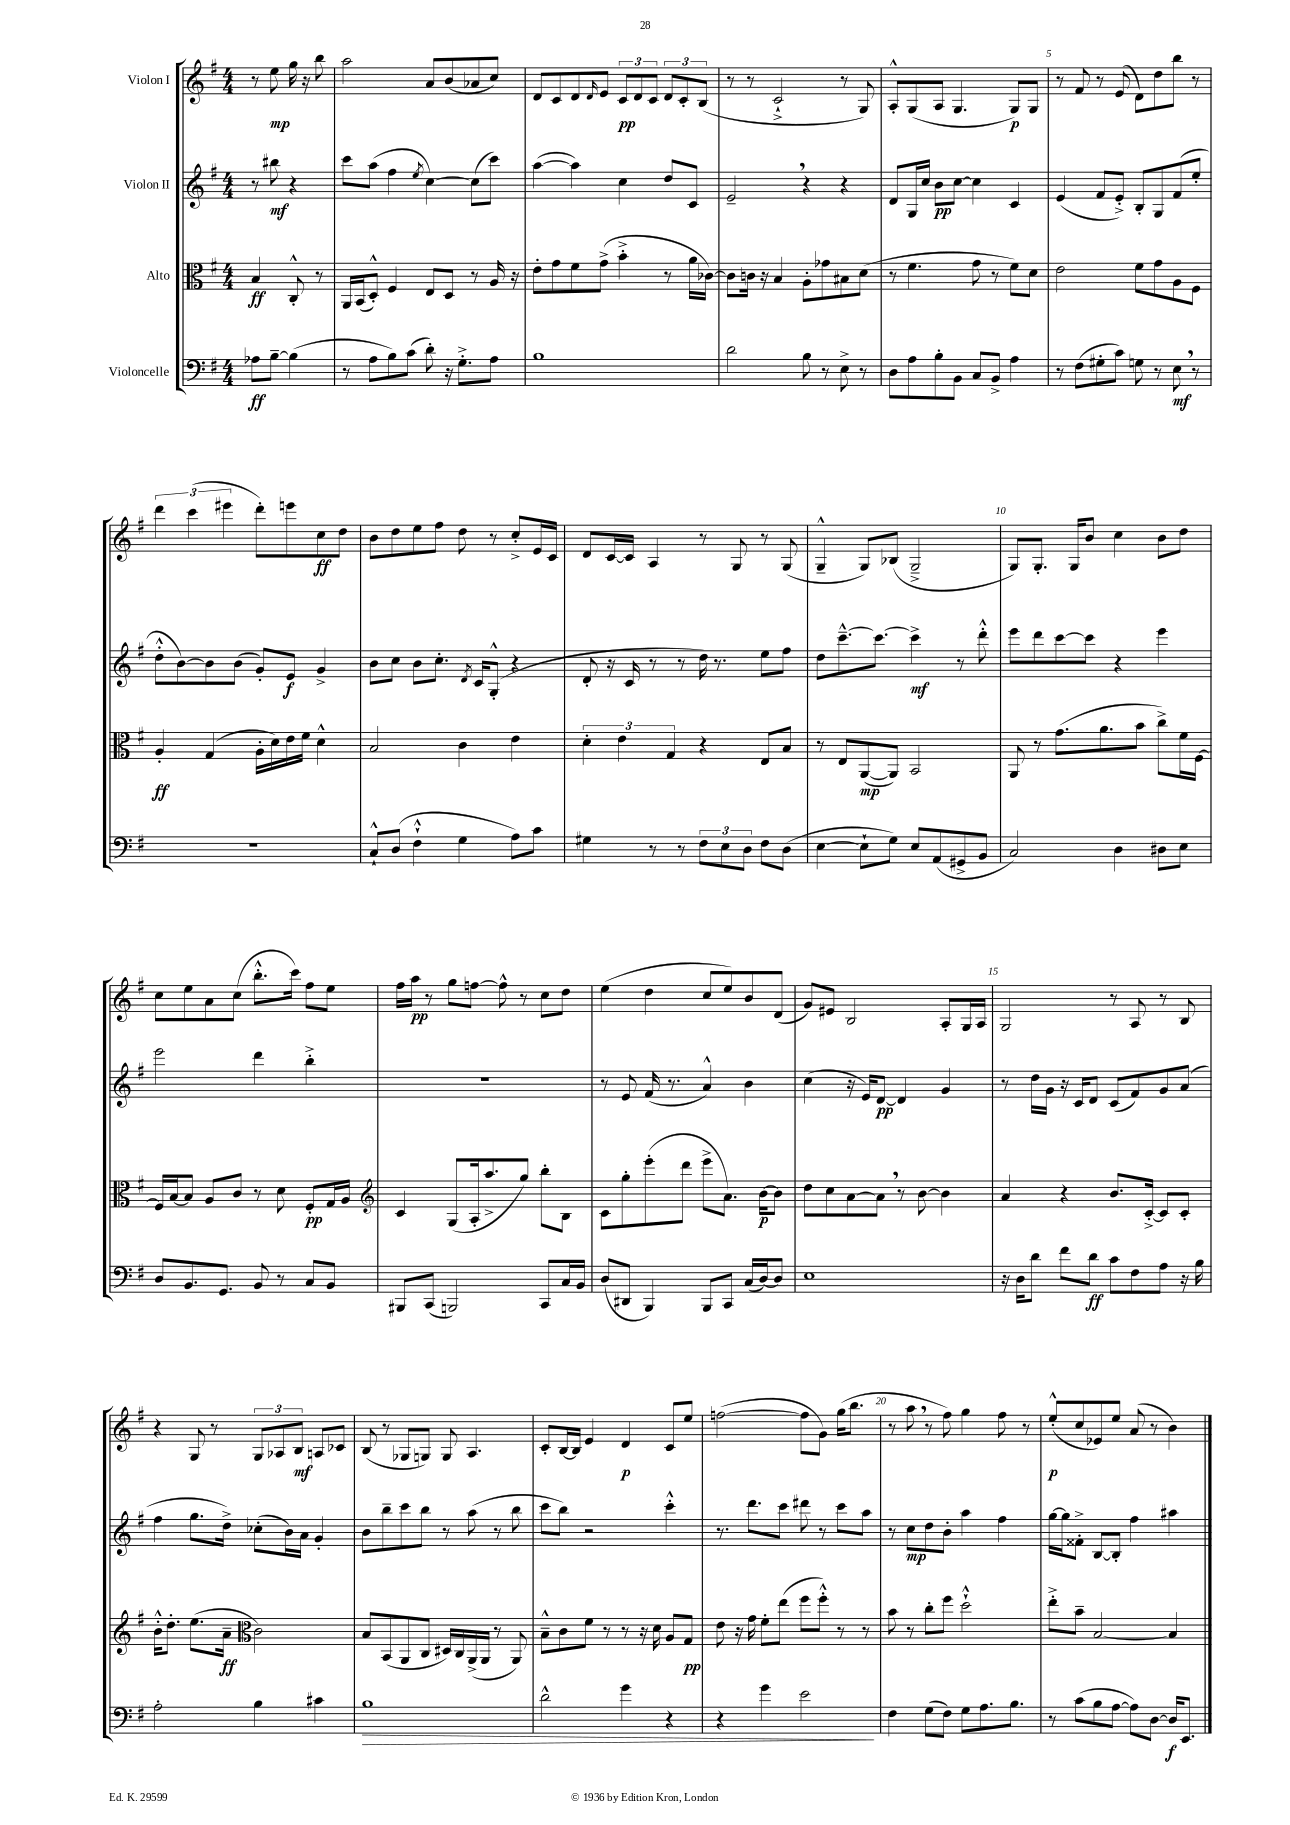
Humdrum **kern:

**kern	**kern	**kern	**kern
*staff4	*staff3	*staff2	*staff1
*clefF4	*clefC3	*clefG2	*clefG2
*k[f#]	*k[f#]	*k[f#]	*k[f#]
*M4/4	*M4/4	*M4/4	*M4/4
8A-\L	4B/	8r	8r
[8B~\J	.	8bb#\	8ee\
(4B\]	8C'^^/	4r	16gg\
.	.	.	16r
.	8r	.	8bb\
=	=	=	=
8r	16AA/LL	8ccc\L	2aa\
.	(16BB/J	.	.
8A\L	8D'^^/J)	(8aa\J	.
8B\)	4F#/	4ff#\	.
(8c\J	.	.	.
.	.	8qee/	.
8d'\)	8E/L	[4cc\)	8a/L
16r	8D/J	.	(8b/
8.G'^\L	.	.	.
.	8r	(8cc\]L	8a-/
8A\J	16A/	8ccc\J)	8cc/J)
.	16r	.	.
=	=	=	=
1B	8e'\L	([4aa\	8d/L
.	8g\	.	8c/
.	8f#\	4aa\])	8d/
.	.	.	16qqd/
.	(8g^\J	.	8e/J
.	4b'^\	4cc\	12c/L
.	.	.	12d/
.	.	.	12c/J
.	8r	8dd/L	12d/L
.	.	.	12c'/
.	16a\LL	8c/J	.
.	.	.	(12B/J
.	[16c-\JJ)	.	.
=	=	=	=
2d\	8c-\]L	2e~/	8r
.	16c\Jk	.	8r
.	16r	.	.
.	4B/	.	2c`^/
8B\	8A'\L	4r	.
8r	8g-\	.	.
8E^\	8B#\	4r	8r
8r	(8d\J	.	8G/)
=	=	=	=
8D\L	8r	8d/L	8A'^^/L
8A\	4.f#\	16G/L	(8G/
.	.	16cc/JJ	.
8B'\	.	8b\L	8A/J
8BB\J	.	[8cc\J	4.G/
8C/L	8g\	4cc\]	.
8BB^/J	8r	.	.
4A\	8f#\L)	4c/	8G/L)
.	8d\J	.	8G/J
=	=	=	=
8r	2e\	(4e/	8r
(8F#\L	.	.	8f#/
8G#'\	.	8f#/L	8r
8c\J)	.	8e'^/J)	(8e/
8G\	8f#\L	8B'/L	8d\L)
8r	8g\	8G/	8dd\
8E\	8A\	(8f#/	8bb\J
8r	8F#\J	8ee'/J	8r
=	=	=	=
1r	4A'/	8dd'^^\L	6ddd\
.	.	[8b\)	.
.	.	.	(6ccc\
.	(4G/	8b\]	.
.	.	.	6eee#\
.	.	(8b\J	.
.	16A'\LL	8g'/L)	8ddd'\L)
.	16d\)	.	.
.	16e\	8e/J	8eee\
.	16f#\JJ	.	.
.	4d^^\	4g^/	8cc\
.	.	.	8dd\J
=	=	=	=
8C`^^/L	2B/	8b\L	8b\L
(8D/J	.	8cc\J	8dd\
4F#`^^\	.	8b\L	8ee\
.	.	8.cc'\J	8ff#\J
4G\	4c\	.	8dd\
.	.	8qd/	.
.	.	16c/LK	.
.	.	(8G'^^/J	8r
8A\L)	4e\	4r	8cc'^/L
8c\J	.	.	16e/L
.	.	.	16c/JJ
=	=	=	=
4G#\	6d'\	8d'/	8d/L
.	.	16r	[16c/L
.	6e\	.	.
.	.	16c/	16c/]JJ
8r	.	8r	4A/
.	6G/	.	.
8r	.	8r	.
12F#\L	4r	16dd\)	8r
.	.	8.r	.
12E\	.	.	.
.	.	.	8G/
12D\J	.	.	.
8F#\L	8E/L	8ee\L	8r
(8D\J	8B/J	8ff#\J	(8G/
=	=	=	=
[4E\	8r	8dd\L	4G~^^/
.	8E/L	[8.ccc~^^\	.
8E`\]L	([8AA/	.	8G/L)
.	.	8.ccc\_J	.
8G\J)	8AA/]J)	.	(8B-/J
8E/L	2BB/	4ccc^\]	2G~^/
(8AA/	.	.	.
8GG#^/	.	8r	.
8BB/J	.	8ddd'^^\	.
=	=	=	=
2C/)	8AA/	8eee\L	8G/L)
.	8r	8ddd\	8.G'/J
.	(8.g\L	[8ccc\	.
.	.	.	16G/LK
.	.	8ccc\]J	8b/J
.	8.a\	.	.
4D\	.	4r	4cc\
.	8b\J	.	.
8D#\L	8cc^\L)	4eee\	8b\L
8E\J	16f#\L	.	8dd\J
.	[16F#\JJ	.	.
=	=	=	=
8D/L	16F#/]LL	2eee\	8cc\L
.	[16B/J	.	.
8.BB/	8B/]J	.	8ee\
.	8A/L	.	8a\
8.GG/J	.	.	.
.	8c/J	.	(8cc\J
8BB/	8r	4ddd\	8.bb'^^\L
8r	8d\	.	.
.	.	.	16ccc\Jk)
8C/L	8F#'/L	4bb'^\	8ff#\L
8BB/J	16G/L	.	8ee\J
.	16A/JJ	.	.
=	=	=	=
*	*clefG2	*	*
8BBB#/L	4c/	1r	16ff#\LL
.	.	.	16aa\JJ
(8CC/J	.	.	8r
2BBB/)	(8G/L	.	8gg\L
.	16A'/k	.	[8ff\J
.	8.aa^/	.	.
.	.	.	8ff^^\]
.	8gg/J)	.	8r
8CC/L	8bb'\L	.	8cc\L
16C/L	8B\J	.	8dd\J
16BB/JJ	.	.	.
=	=	=	=
(8D/L	8c\L	8r	(4ee\
8DD#/J	8gg'\	8e/	.
4BBB/)	(8eee'\	(16f#/	4dd\
.	.	8.r	.
.	8ddd\J	.	.
8BBB/L	8eee^\L	4a^^/)	8cc/L
8CC/J	8.a\J)	.	8ee/)
(16C/LL	.	4b\	8b/
[16D/J)	[16b\LK	.	.
8D/]J	8b\]J	.	(8d/J
=	=	=	=
1E	8dd\L	(4cc\	8g/L)
.	8cc\	.	8e#/J
.	[8a\	16r	2B/
.	.	16e/LK)	.
.	8a\]J	[8d/J	.
.	8r	4d/]	.
.	[8b\	.	.
.	4b\]	4g/	8A'/L
.	.	.	16G/L
.	.	.	16A/JJ
=	=	=	=
16r	4a/	8r	2G/
16D\LK	.	.	.
8d\J	.	16dd\LL	.
.	.	16g\JJ	.
8f#\L	4r	16r	.
.	.	16c/LK	.
8d\J	.	8d/J	.
8c\L	8.b/L	(8c/L	8r
8F#\	.	8f#/)	8A/
.	[16c'^/Jk	.	.
8A\J	8c/]L	8g/	8r
16r	8c'/J	(8a/J	8B/
16B\	.	.	.
=	=	=	=
2A'\	16b'^^\LK	4ff#\	4r
.	8.dd'\J	.	.
.	(8.ee\L	8.gg\L	8G/
.	.	.	8r
.	16a~\Jk	16dd^\Jk)	.
*	*clefC3	*	*
4B\	2c\)	(8cc-'\L	12G/L
.	.	.	12A-/
.	.	16b\L)	.
.	.	.	12B/J
.	.	16a\JJ	.
4c#\	.	4g'/	8A/L
.	.	.	8c-/J
=	=	=	=
1B	8B/L	8b\L	(8B/
.	(8BB/	8bb~\	8r
.	8AA/	8ccc\	8G-/L
.	8C/J	8bb\J	8G/J)
.	16D#/LL)	8r	8G/
.	16C/	.	.
.	(16AA^/	(8aa\	4.A/
.	16AA/JJ	.	.
.	8r	8r	.
.	8AA/)	8bb\	.
=	=	=	=
2d^^\	8B~^^\L	8ccc\L	8c'/L
.	8c\	8bb\J)	[16B/L
.	.	.	16B/]JJ
.	8f#\J	2r	4e/
.	8r	.	.
4g\	8r	.	4d/
.	16r	.	.
.	16d\	.	.
4r	8A/L	4ccc'^^\	8c/L
.	8G/J	.	8ee/J
=	=	=	=
4r	8e\	8.r	([2ff\
.	16r	.	.
.	16g\	8.ddd\L	.
4g\	8f#'\L	.	.
.	(8ee\J	8ccc\J	.
2e\	8ff#\L	8ddd#\	8ff\]L
.	8ff#'^^\J)	8r	8g\J)
.	8r	8ccc\L	(16gg\LK
.	.	.	8.bb\J
.	8r	8aa\J	.
=	=	=	=
4F#\	8b\	8r	8r
.	8r	8cc\L	8aa\
(8G\L	8cc'\L	8dd\	8r
8F#\J)	8ff#\J	8b'\J	8ff#\)
8G\L	2dd`^^\	4aa\	4gg\
8.A\	.	.	.
.	.	4ff#\	8ff#\
8.B\J	.	.	.
.	.	.	8r
=	=	=	=
8r	8ee'^\L	[16gg\LL	(8ee'^^/L
.	.	16gg\]J	.
(8c\L	8b~\J	8f##'^\J	8cc/
8B\	[2B/	[8B/L	8e-/)
[8A\J	.	8B'/]J	8ee/J
8A\]L)	.	4ff#\	(8a/
[8D\J	.	.	8r
16D/]LK	4B/]	4aa#\	4b\)
8.EE/J	.	.	.
==	==	==	==
*-	*-	*-	*-
